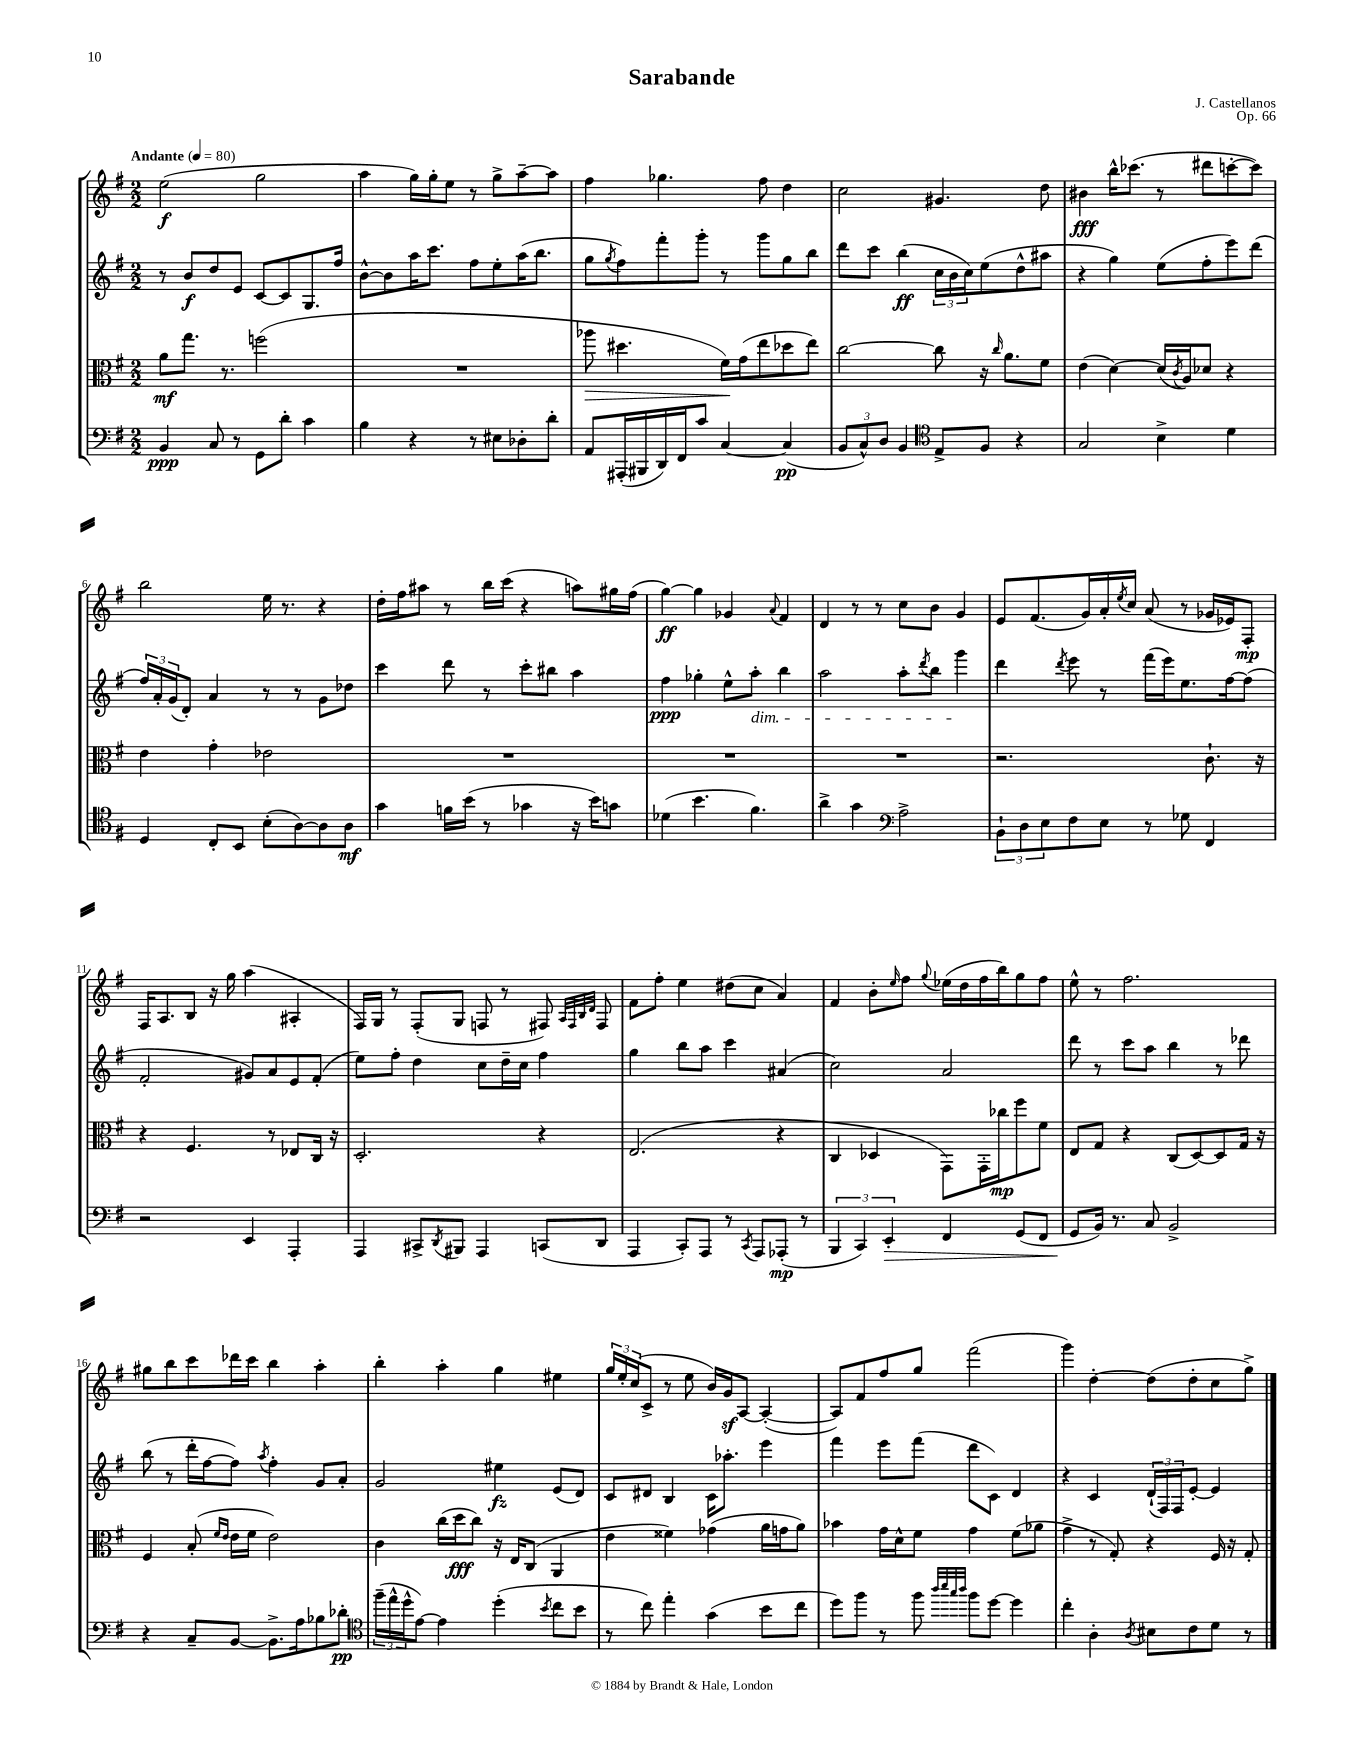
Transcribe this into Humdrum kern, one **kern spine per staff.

**kern	**dynam	**kern	**dynam	**kern	**dynam	**kern	**dynam
*part4	*part4	*part3	*part3	*part2	*part2	*part1	*part1
*staff4	*staff4	*staff3	*staff3	*staff2	*staff2	*staff1	*staff1
*clefF4	*	*clefC3	*	*clefG2	*	*clefG2	*
*k[f#]	*	*k[f#]	*	*k[f#]	*	*k[f#]	*
*M2/2	*	*M2/2	*	*M2/2	*	*M2/2	*
*MM80	*	*MM80	*	*MM80	*	*MM80	*
=1	=1	=1	=1	=1	=1	=1	=1
!	!	!	!	!	!	!LO:TX:a:B:t=Andante	!
4BB/	ppp	8a\L	mf	8r	.	(2ee\	f
.	.	8.gg\J	.	8b/L	f	.	.
8C/	.	.	.	8dd/	.	.	.
.	.	8.r	.	.	.	.	.
8r	.	.	.	8e/J	.	.	.
8GG\L	.	(2ffn\	.	[8c/L	.	2gg\	.
8d'\J	.	.	.	8c/]	.	.	.
4c\	.	.	.	8.G/	.	.	.
.	.	.	.	16ff#/Jk	.	.	.
=2	=2	=2	=2	=2	=2	=2	=2
4B\	.	1r	.	[8b^^\L	.	4aa\	.
.	.	.	.	8b\]	.	.	.
4r	.	.	.	16aa\K	.	16gg\LL)	.
.	.	.	.	8.ccc\J	.	16gg'\J	.
.	.	.	.	.	.	8ee\J	.
8r	.	.	.	8ff#\L	.	8r	.
8E#X\L	.	.	.	8ee'\	.	8gg^\L	.
8D-X'\	.	.	.	(16aa\K	.	[8aa~\	.
.	.	.	.	8.bb\J	.	.	.
8d'\J	.	.	.	.	.	8aa\J]	.
=3	=3	=3	=3	=3	=3	=3	=3
!	!	!	!LO:HP:b	!	!	!	!
8AA/L	.	8aa-X\	>	8gg\L	.	4ff#\	.
.	.	.	.	8qgg/	.	.	.
(16AAA#X'/L	.	4.dd#X\	.	8ff#\)	.	.	.
16BBB#X/	.	.	.	.	.	.	.
16DD/)	.	.	.	8fff#'\	.	4.gg-X\	.
16FF#/J	.	.	.	.	.	.	.
8c/J	.	.	.	8ggg'\J	.	.	.
[4C/	.	16f#\LL)	.	8r	.	.	.
.	.	(16g\J	]	.	.	.	.
.	.	8ee\	.	8ggg\L	.	8ff#\	.
(4C/]	pp	8dd-X\	.	8gg\	.	4dd\	.
.	.	8ee\J)	.	8bb\J	.	.	.
=4	=4	=4	=4	=4	=4	=4	=4
12BB/L	.	[2cc\	.	8ddd\L	.	2cc\	.
12C^^/)	.	.	.	.	.	.	.
.	.	.	.	8ccc\J	.	.	.
12D/J	.	.	.	.	.	.	.
4BB/	.	.	.	(4bb\	ff	.	.
*clefC4	*	*	*	*	*	*	*
8E^/L	.	8cc\]	.	24cc\LL	.	4.g#X/	.
.	.	.	.	24b\	.	.	.
.	.	.	.	24cc\J)	.	.	.
8F#/J	.	16r	.	(8ee\	.	.	.
.	.	16qqcc/	.	.	.	.	.
.	.	8.a\L	.	.	.	.	.
4r	.	.	.	8dd^^\	.	.	.
.	.	8f#\J	.	8aa#X\J	.	8dd\	.
=5	=5	=5	=5	=5	=5	=5	=5
2G/	.	(4e\	.	4r	.	4b#X\	fff
.	.	[4d\)	.	4gg\)	.	16bb^^\KL	.
.	.	.	.	.	.	(8.ccc-X\J	.
4B^\	.	(16d/LL]	.	(8ee\L	.	8r	.
.	.	8qc/	.	.	.	.	.
.	.	16A/J)	.	.	.	.	.
.	.	8d-X/J	.	8ff#'\	.	8ddd#X\L	.
4d\	.	4r	.	8eee\)	.	[8cccn'\	.
.	.	.	.	(8ddd\J	.	8ccc\J])	.
!!LO:LB:g=z
=6	=6	=6	=6	=6	=6	=6	=6
4D/	.	4e\	.	24ff#/LL)	.	2bb\	.
.	.	.	.	24a'/	.	.	.
.	.	.	.	(24g/J	.	.	.
.	.	.	.	8d'/J)	.	.	.
8C'/L	.	4g'\	.	4a/	.	.	.
8BB/J	.	.	.	.	.	.	.
(8B'\L	.	2e-X\	.	8r	.	16ee\	.
.	.	.	.	.	.	8.r	.
[8A\)	.	.	.	8r	.	.	.
8A\]	.	.	.	8g\L	.	4r	.
8A\J	mf	.	.	8dd-X\J	.	.	.
=7	=7	=7	=7	=7	=7	=7	=7
4g\	.	1r	.	4ccc\	.	16dd'\LL	.
.	.	.	.	.	.	16ff#\J	.
.	.	.	.	.	.	8aa#X\J	.
16fn\LL	.	.	.	8ddd\	.	8r	.
(16b\JJ	.	.	.	.	.	.	.
8r	.	.	.	8r	.	16bb\LL	.
.	.	.	.	.	.	(16ccc\JJ	.
4g-X\	.	.	.	8ccc'\L	.	4r	.
.	.	.	.	8bb#X\J	.	.	.
16r	.	.	.	4aa\	.	8aan\L)	.
16b\KL)	.	.	.	.	.	.	.
8gn\J	.	.	.	.	.	16gg#X\L	.
.	.	.	.	.	.	(16ff#\JJ	.
=8	=8	=8	=8	=8	=8	=8	=8
(4d-X\	.	1r	.	4ff#\	ppp	[4gg\)	ff
4.b\	.	.	.	4gg-X'\	.	4gg\]	.
.	.	.	.	8ee^^\L	.	4g-X/	.
!	!	!	!	!LO:TX:b:i:t=dim.	!	!	!
4.f#\)	.	.	.	8aa'\J	.	.	.
.	.	.	.	.	.	8qqa/	.
.	.	.	.	4bb\	.	4f#/	.
=9	=9	=9	=9	=9	=9	=9	=9
4a^\	.	1r	.	2aa\	.	4d/	.
4g\	.	.	.	.	.	8r	.
.	.	.	.	.	.	8r	.
*clefF4	*	*	*	*	*	*	*
2A^\	.	.	.	8aa'\L	.	8cc\L	.
.	.	.	.	8qddd/	.	.	.
.	.	.	.	8bb\J	.	8b\J	.
.	.	.	.	4ggg\	.	4g/	.
=10	=10	=10	=10	=10	=10	=10	=10
12BB`\L	.	2.r	.	4ddd\	.	8e/L	.
12D\	.	.	.	.	.	.	.
.	.	.	.	.	.	(8.f#/	.
12E\	.	.	.	.	.	.	.
.	.	.	.	8qddd/	.	.	.
8F#\	.	.	.	8eee\	.	.	.
.	.	.	.	.	.	16g/L)	.
8E\J	.	.	.	8r	.	16a'/	.
.	.	.	.	.	.	8qee/	.
.	.	.	.	.	.	16cc/JJ	.
8r	.	.	.	(16fff#\LL	.	(8a/	.
.	.	.	.	16eee\J)	.	.	.
8G-X\	.	.	.	8.ee\	.	8r	.
4FF#/	.	8.c`\	.	.	.	16g-X/LL	.
.	.	.	.	[16ff#\k	.	16e-X/J)	.
.	.	.	.	(8ff#\J]	.	8F#'/J	mp
.	.	16r	.	.	.	.	.
!!LO:LB:g=z
=11	=11	=11	=11	=11	=11	=11	=11
2r	.	4r	.	2f#'/	.	16F#/KL	.
.	.	.	.	.	.	8.A/	.
.	.	4.F#/	.	.	.	8B/J	.
.	.	.	.	.	.	16r	.
.	.	.	.	.	.	16gg\	.
4EE/	.	.	.	8g#X/L)	.	(4aa\	.
.	.	8r	.	8a/	.	.	.
4AAA'/	.	8E-X/L	.	8e/	.	4A#X'/	.
.	.	16C/Jk	.	(8f#'/J	.	.	.
.	.	16r	.	.	.	.	.
=12	=12	=12	=12	=12	=12	=12	=12
4AAA/	.	2.D'/	.	8ee\L)	.	16F#/LL)	.
.	.	.	.	.	.	16G/JJ	.
.	.	.	.	8ff#'\J	.	8r	.
8CC#X^/L	.	.	.	4dd\	.	(8F#'/L	.
8qDD/	.	.	.	.	.	.	.
8BBB#X/J	.	.	.	.	.	8G/J	.
4AAA/	.	.	.	8cc\L	.	8Fn/	.
.	.	.	.	16dd~\L	.	8r	.
.	.	.	.	16cc\JJ	.	.	.
(8CCn/L	.	4r	.	4ff#\	.	8F#X/)	.
.	.	.	.	.	.	32qqA/LLL	.
.	.	.	.	.	.	32qqF#/	.
.	.	.	.	.	.	32qqB/	.
.	.	.	.	.	.	32qqd/JJJ	.
8DD/J	.	.	.	.	.	8F#/	.
=13	=13	=13	=13	=13	=13	=13	=13
4AAA/	.	(2.E/	.	4gg\	.	8f#\L	.
.	.	.	.	.	.	8ff#'\J	.
8CC'/L)	.	.	.	8bb\L	.	4ee\	.
8AAA/J	.	.	.	8aa\J	.	.	.
8r	.	.	.	4ccc\	.	(8dd#X\L	.
8qCC/	.	.	.	.	.	.	.
8AAA/L	.	.	.	.	.	8cc\J	.
(8AAA-X'/J	mp	4r	.	(4a#X/	.	4a/)	.
8r	.	.	.	.	.	.	.
=14	=14	=14	=14	=14	=14	=14	=14
6BBB/	.	4C/	.	2cc\)	.	4f#/	.
6CC/)	.	.	.	.	.	.	.
.	.	4D-X/	.	.	.	8b'\L	.
!	!LO:HP:b	!	!	!	!	!	!
6EE'/	>	.	.	.	.	.	.
.	.	.	.	.	.	16qqee/	.
.	.	.	.	.	.	8ff#\J	.
.	.	.	.	.	.	8qqgg/	.
4FF#/	.	8GG\L)	.	2a/	.	(16ee-X\LL	.
.	.	.	.	.	.	16dd\	.
.	.	16GG'\L	.	.	.	16ff#\	.
.	.	16cc-X\J	mp	.	.	16bb\J)	.
(8GG/L	.	8ff#\	.	.	.	8gg\	.
8FF#/J	.	8f#\J	.	.	.	8ff#\J	.
=15	=15	=15	=15	=15	=15	=15	=15
8GG/L	.	8E/L	.	8ddd\	.	8ee^^\	.
16BB/Jk)	]	8G/J	.	8r	.	8r	.
8.r	.	.	.	.	.	.	.
.	.	4r	.	8ccc\L	.	2.ff#\	.
8C/	.	.	.	8aa\J	.	.	.
2BB^/	.	(8C/L	.	4bb\	.	.	.
.	.	[8D/)	.	.	.	.	.
.	.	8D/]	.	8r	.	.	.
.	.	16G/Jk	.	8ddd-X\	.	.	.
.	.	16r	.	.	.	.	.
!!LO:LB:g=z
=16	=16	=16	=16	=16	=16	=16	=16
4r	.	4F#/	.	(8bb\	.	8gg#X\L	.
.	.	.	.	8r	.	8bb\	.
8C~/L	.	(8B'/	.	16ddd'\LL	.	8ccc\	.
.	.	.	.	[16ff#\J	.	.	.
.	.	16qqf#/LL	.	.	.	.	.
.	.	16qqe/JJ	.	.	.	.	.
[8BB/J	.	16e\LL	.	8ff#\J])	.	16ddd-X\L	.
.	.	16f#\JJ	.	.	.	16ccc\JJ	.
.	.	.	.	8qaa/	.	.	.
8.BB^\L]	.	2e\)	.	4ff#'\	.	4bb\	.
16A\k	.	.	.	.	.	.	.
8B-X\	.	.	.	8g/L	.	4aa'\	.
8d-X'\J	pp	.	.	8a'/J	.	.	.
=17	=17	=17	=17	=17	=17	=17	=17
*clefC4	*	*	*	*	*	*	*
(24ff#~\LL	.	4c\	.	2g/	.	4bb'\	.
24ee^^\	.	.	.	.	.	.	.
24dd^^\J	.	.	.	.	.	.	.
[8e\J)	.	.	.	.	.	.	.
4e\]	.	(16cc\LL	.	.	.	4aa'\	.
.	.	16dd\J	fff	.	.	.	.
.	.	8cc\J)	.	.	.	.	.
(4dd'\	.	16r	.	4ee#X\	fz	4gg\	.
.	.	16E/KL	.	.	.	.	.
.	.	(8C/J	.	.	.	.	.
8qb/	.	.	.	.	.	.	.
8cc\L	.	4AA/	.	(8e/L	.	4ee#X\	.
8b\J	.	.	.	8d/J)	.	.	.
=18	=18	=18	=18	=18	=18	=18	=18
8r	.	4e\	.	8c/L	.	24gg/LL	.
.	.	.	.	.	.	24ee'/	.
.	.	.	.	.	.	(24cc/J	.
8cc\)	.	.	.	8d#X/J	.	8c^/J	.
4ee'\	.	4f##X\)	.	4B/	.	8r	.
.	.	.	.	.	.	8ee\	.
(4g\	.	(4g-X\	.	16c\KL	.	16b/LL)	.
.	.	.	.	8.aa-X'\J	.	16gz/J	.
.	.	.	.	.	.	[8A/J	.
8b\L	.	16a\LL	.	4eee\	.	(4A'/_	.
.	.	16gn\J	.	.	.	.	.
8cc\J	.	8a\J)	.	.	.	.	.
=19	=19	=19	=19	=19	=19	=19	=19
8dd\L)	.	4b-X\	.	4fff#\	.	8A/L])	.
8ff#\J	.	.	.	.	.	8f#/	.
8r	.	16g\LL	.	8eee\L	.	8ff#/	.
.	.	16d^^\J	.	.	.	.	.
8ff#\	.	8f#\J	.	(8fff#\J	.	8gg/J	.
32qqaa/LLL	.	.	.	.	.	.	.
32qqbb/	.	.	.	.	.	.	.
32qqgg/	.	.	.	.	.	.	.
32qqaa/JJJ	.	.	.	.	.	.	.
8ff#\L	.	4g\	.	8ddd\L	.	(2fff#\	.
[8dd\J	.	.	.	8c\J)	.	.	.
4dd\]	.	(8f#\L	.	4d/	.	.	.
.	.	8a-X\J	.	.	.	.	.
=20	=20	=20	=20	=20	=20	=20	=20
4cc'\	.	4g^\	.	4r	.	4ggg\)	.
4A'\	.	8r	.	4c/	.	[4dd'\	.
.	.	8G'/)	.	.	.	.	.
8qA/	.	.	.	.	.	.	.
8B#X\L	.	4r	.	(24d`/LL	.	(8dd\L]	.
.	.	.	.	24F#/)	.	.	.
.	.	.	.	24F#/J	.	.	.
8c\	.	.	.	[8e'/J	.	8dd'\	.
8d\J	.	16F#/	.	4e/]	.	8cc\	.
.	.	16r	.	.	.	.	.
8r	.	8G'/	.	.	.	8gg^\J)	.
==	==	==	==	==	==	==	==
*-	*-	*-	*-	*-	*-	*-	*-
